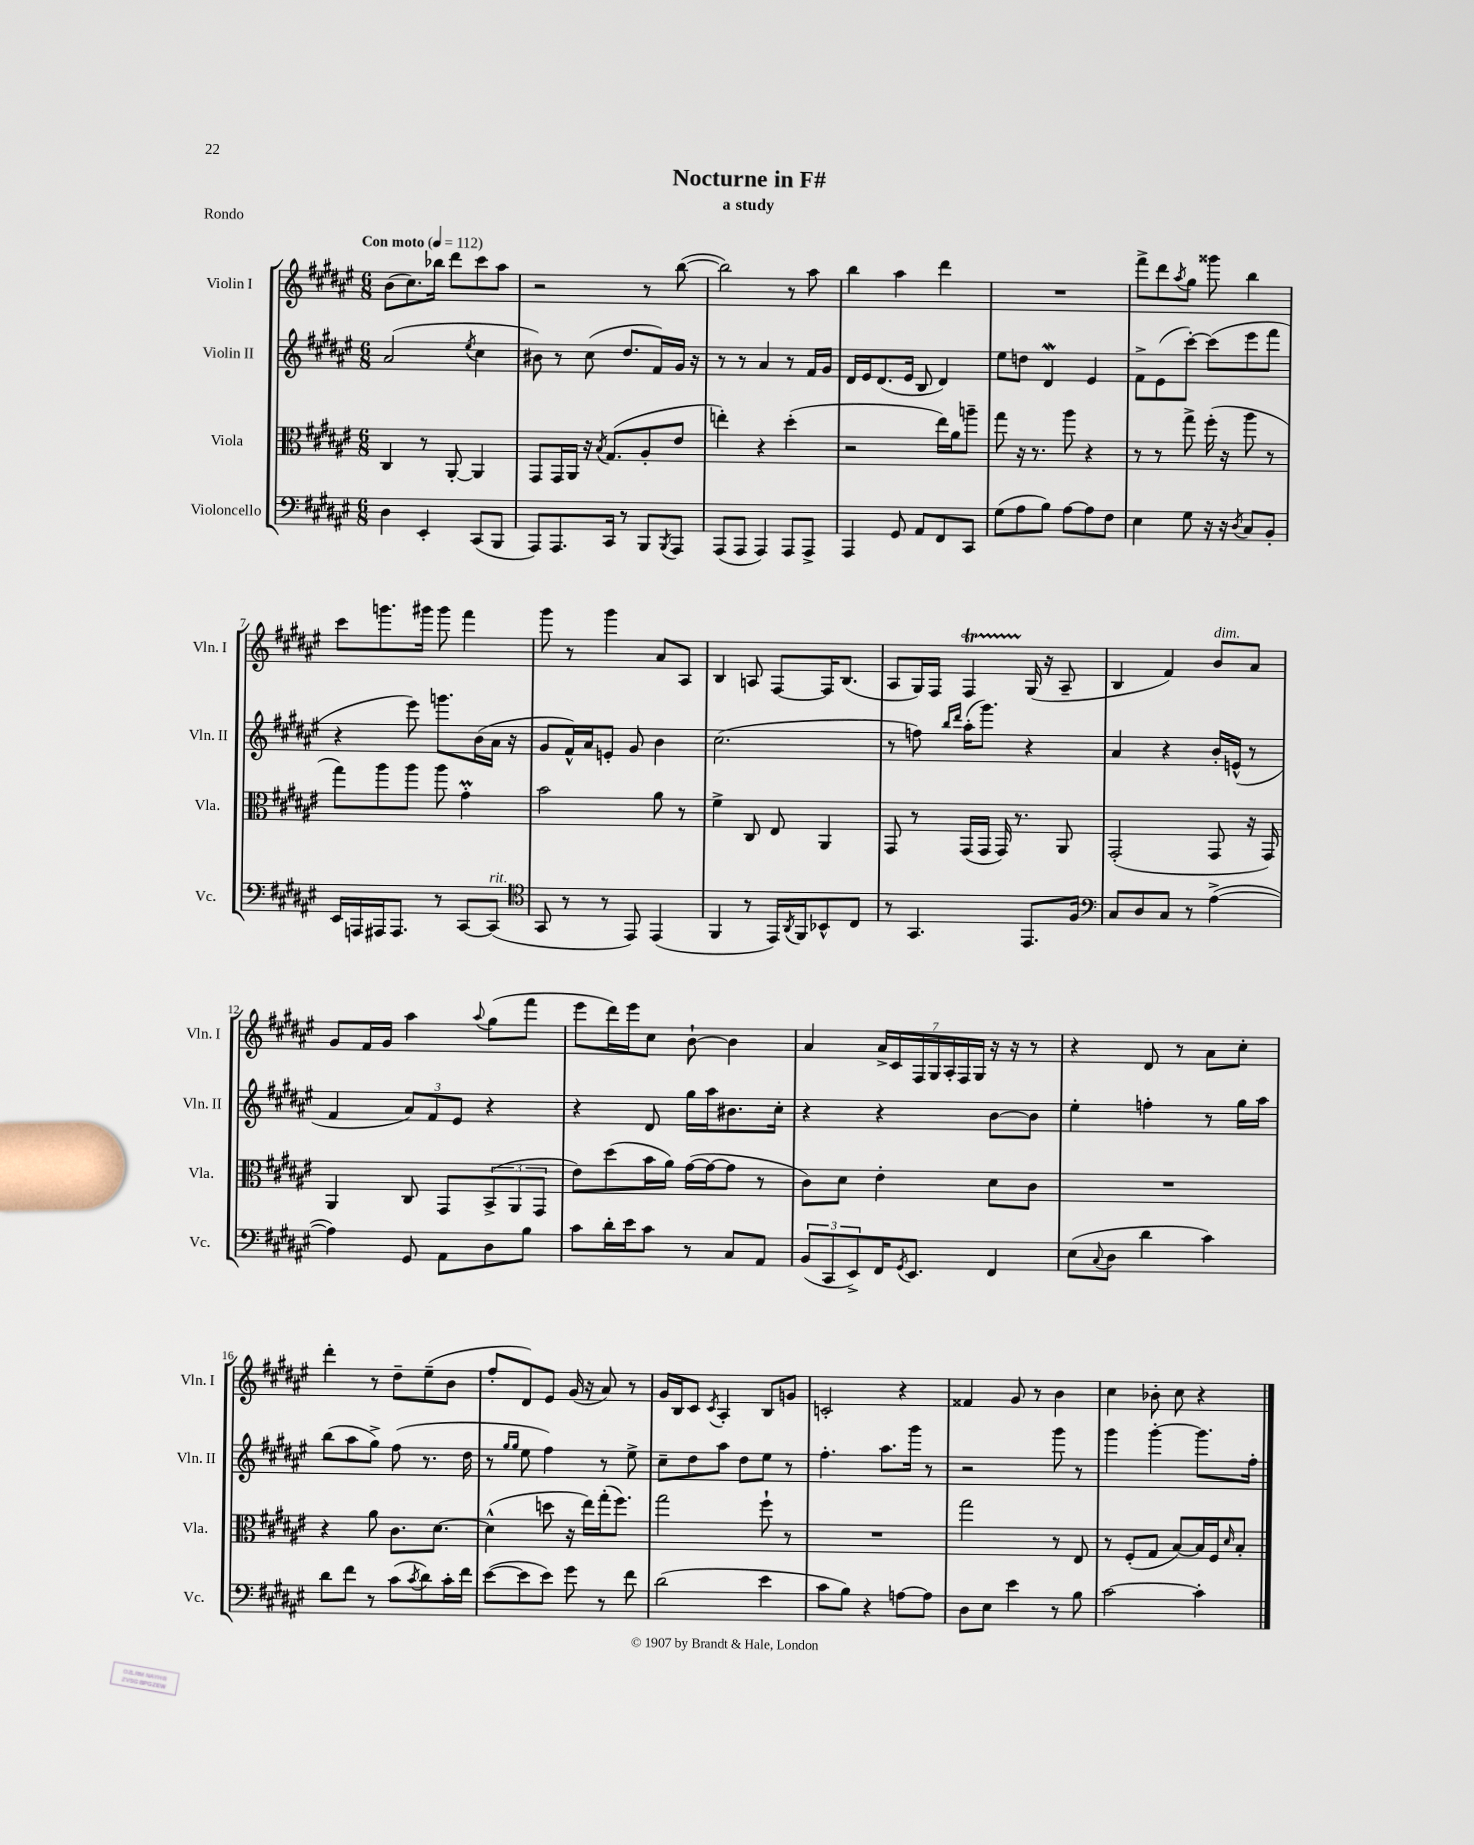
\header { title = "Nocturne in F#" subtitle = "a study" piece = "Rondo" }
<<
\new StaffGroup <<
\new Staff = "s0" \with { instrumentName = "Violin I" shortInstrumentName = "Vln. I" } {
    \clef treble \key fis \major \numericTimeSignature \time 6/8 \tempo "Con moto" 4 = 112
    b'8( cis''8.) bes''16 dis'''8 cis'''8 ais''8 |
    r2 r8 b''8~( |
    b''2) r8 ais''8 |
    b''4 ais''4 dis'''4 |
    R2. |
    fis'''8-> dis'''8 \acciaccatura { ais''8 } gis''8 gisis'''8 b''4 |
    cis'''8 g'''8. gis'''16 gis'''8 fis'''4 |
    gis'''8 r8 gis'''4 ais'8 ais8 |
    b4 a8 fis8~ fis16 b8.( |
    ais8 gis16) fis16 fis4\startTrillSpan gis16\stopTrillSpan( r16 ais8-- |
    b4 fis'4) b'8^\markup { \italic "dim." } ais'8 |
    gis'8 fis'16 gis'16 ais''4 \appoggiatura { ais''8 } gis''8( fis'''8 |
    eis'''8 dis'''16) eis'''16 cis''8 b'8~-! b'4 |
    ais'4 \tuplet 7/4 { ais'16-> cis'16 fis16 gis16 ais16-. fis16 gis16 } r16 r16 r8 |
    r4 dis'8 r8 ais'8 cis''8-. |
    dis'''4-. r8 dis''8-- eis''8--( b'8 |
    fis''8-. dis'8) eis'8 gis'16( r16 ais'8) r8 |
    gis'16 b16 cis'8 \acciaccatura { cis'8 } ais4-. b8 g'8 |
    c'2-. r4 |
    fisis'4 gis'8 r8 b'4 |
    cis''4 bes'8-. cis''8 r4 \bar "|." |
}
\new Staff = "s1" \with { instrumentName = "Violin II" shortInstrumentName = "Vln. II" } {
    \clef treble \key fis \major \numericTimeSignature \time 6/8
    ais'2( \acciaccatura { eis''8 } cis''4 |
    bis'8) r8 cis''8( dis''8. fis'16) gis'16 r16 |
    r8 r8 ais'4 r8 fis'16 gis'16 |
    dis'16 eis'16 dis'8.( eis'16 b8 dis'4) |
    eis''8 d''8 dis'4\mordent eis'4 |
    fis'8-> eis'8( cis'''8~-.) cis'''8( eis'''8 fis'''8 |
    r4 eis'''8) g'''8. b'16( ais'16 r16 |
    gis'8 fis'16-^) ais'16 e'8-. gis'8 b'4 |
    cis''2.( |
    r8 f''8) \grace { b''16 dis'''16 } ais''16-.( gis'''8.) r4 |
    ais'4 r4 b'16-. e'16-^( r8 |
    fis'4 \tuplet 3/2 { ais'8) fis'8 eis'8 } r4 |
    r4 dis'8 gis''16 ais''16 bis'8. cis''16-. |
    r4 r4 b'8~ b'8 |
    eis''4-. f''4-. r8 gis''16 ais''16 |
    b''8( ais''8 gis''8->) fis''8( r8. dis''16 |
    r8 \grace { gis''16 gis''16 } eis''8 fis''4) r8 eis''8-> |
    cis''8-- dis''8 ais''8 dis''8 eis''8 r8 |
    fis''4.-. ais''8. gis'''16 r8 |
    r2 gis'''8 r8 |
    gis'''4 gis'''4~-. gis'''8. fis''16-. \bar "|." |
}
\new Staff = "s2" \with { instrumentName = "Viola" shortInstrumentName = "Vla." } {
    \clef alto \key fis \major \numericTimeSignature \time 6/8
    cis4 r8 ais,8~-. ais,4 |
    gis,8 gis,16 ais,16 r16 \acciaccatura { b8 } gis8.( ais8-. eis'8 |
    e''4-.) r4 dis''4-.( |
    r2 eis''16) ais'16 a''8-- |
    gis''8 r16 r8. ais''8 r4 |
    r8 r8 gis''8-> fis''16-.( r16 ais''8 r8 |
    gis''8) ais''8 ais''8 ais''8 gis'4-.\prall |
    b'2 ais'8 r8 |
    fis'4-> cis8 eis8 ais,4 |
    gis,8 r8 gis,16( gis,16 gis,16) r8. ais,8 |
    gis,2-.( gis,8 r16 gis,16) |
    ais,4 cis8 gis,8 \tuplet 3/2 { b,8->( ais,8 gis,8 } |
    eis'8) dis''8( b'16 ais'16) gis'16~( gis'16~ gis'8 r8 |
    cis'8) dis'8 eis'4-. dis'8 cis'8 |
    R2. |
    r4 ais'8 cis'8. dis'8.~ |
    dis'4-^( d''8 r16 eis''16) gis''16-.( fis''8.) |
    gis''2 fis''8-! r8 |
    R2. |
    gis''2 r8 eis8 |
    r8 fis8-.( gis8 b8~) b16 fis16 \grace { dis'16 } b8-. \bar "|." |
}
\new Staff = "s3" \with { instrumentName = "Violoncello" shortInstrumentName = "Vc." } {
    \clef bass \key fis \major \numericTimeSignature \time 6/8
    dis4 eis,4-. cis,8( b,,8 |
    ais,,8) ais,,8. cis,16 r8 b,,8 \acciaccatura { b,,8 } ais,,8 |
    ais,,8( ais,,8 ais,,4) ais,,8 ais,,8-> |
    ais,,4 gis,8 ais,8 fis,8 cis,8 |
    gis8( ais8 b8) ais8~ ais8 fis8 |
    eis4 gis8 r16 r16 \acciaccatura { dis8 } cis8 b,8-. |
    eis,16 a,,16 ais,,16 ais,,8. r8 cis,8~ cis,8^\markup { \italic "rit." }( |
    \clef tenor gis,8 r8 r8 eis,8) eis,4( |
    fis,4 r8 eis,16) \acciaccatura { ais,8 } fis,16 bes,8-^ cis8 |
    r8 gis,4. eis,8. fis16 |
    \clef bass cis8 dis8 cis8 r8 ais4~->( |
    ais4) gis,8 ais,8 dis8 b8 |
    cis'8 dis'16-. eis'16 cis'8 r8 cis8 ais,8 |
    \tuplet 3/2 { b,8( cis,8 eis,8->) } fis,16 \acciaccatura { gis,8 } eis,8. fis,4 |
    eis8( \appoggiatura { cis8 } dis8 dis'4 cis'4) |
    dis'8 fis'8 r8 cis'8( \acciaccatura { cis'8 } dis'8) cis'16-. fis'16 |
    eis'8~( eis'8 eis'8) gis'8 r8 fis'8 |
    dis'2( eis'4 |
    cis'8 b8) r4 a8~ a8 |
    dis8 eis8 eis'4 r8 b8 |
    cis'2~ cis'4-. \bar "|." |
}
>>
>>
